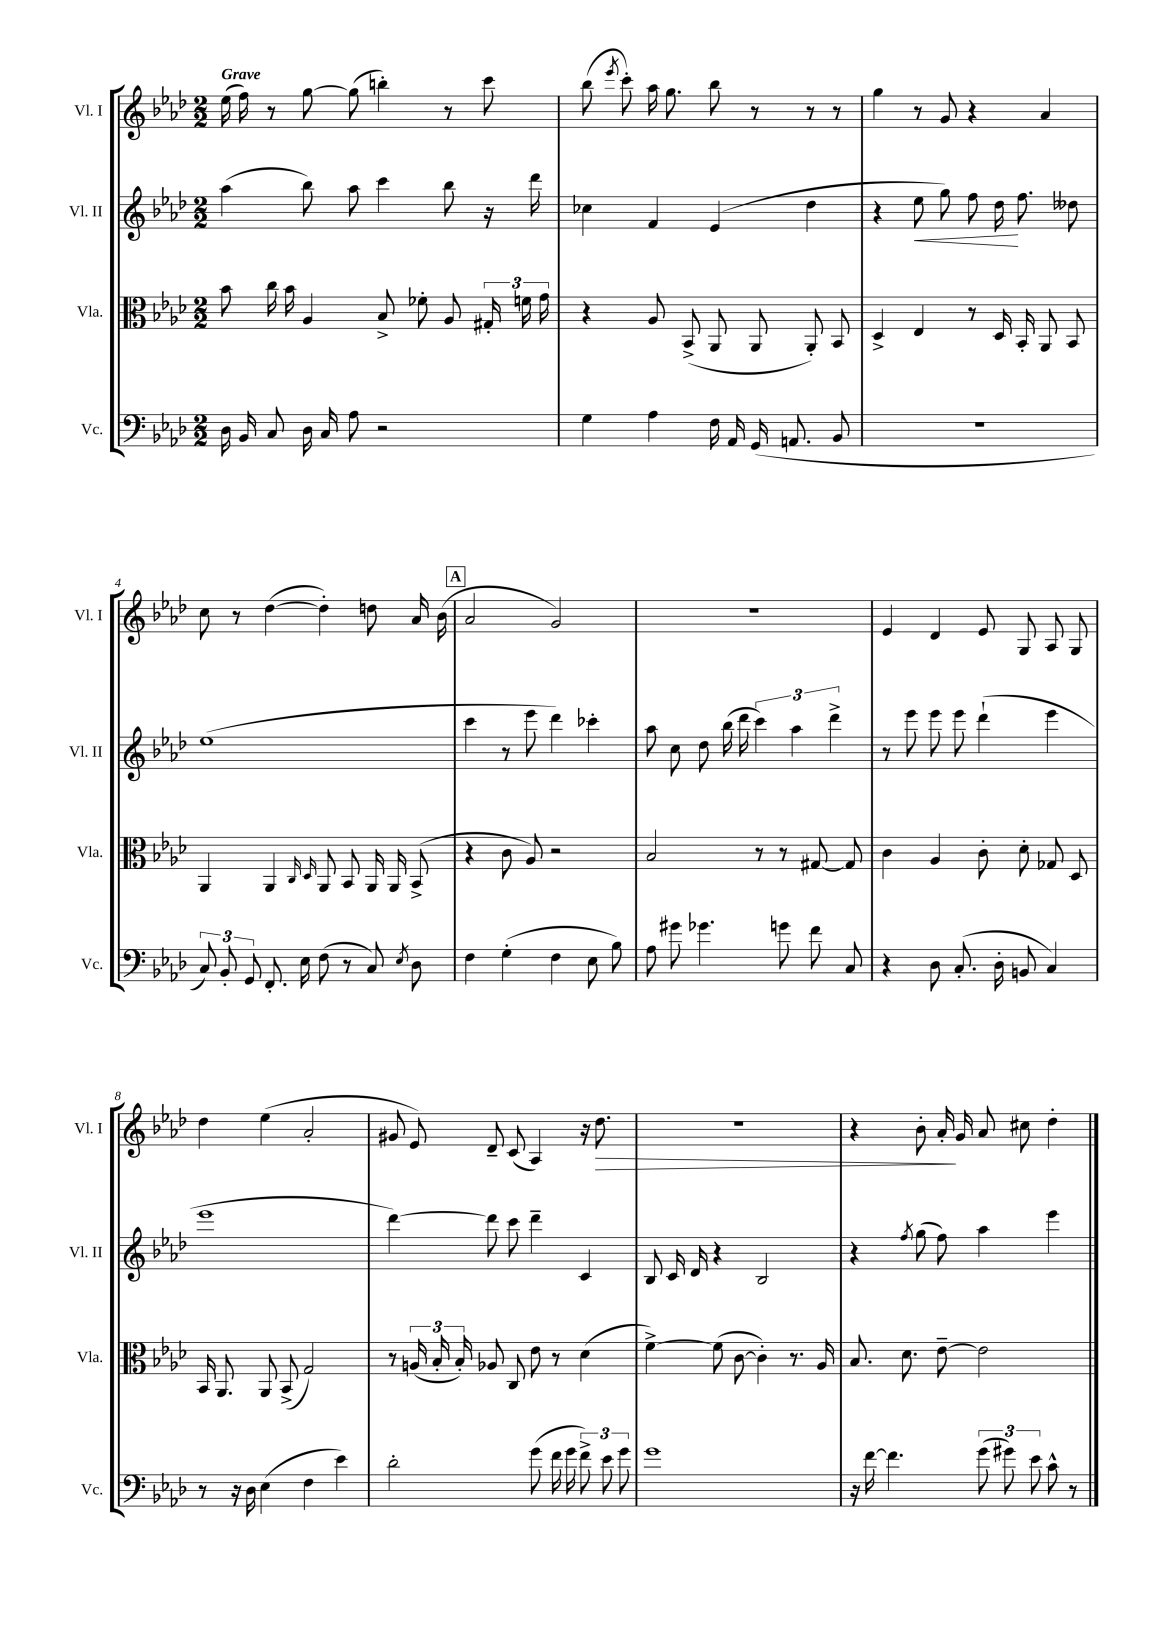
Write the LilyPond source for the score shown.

<<
\new StaffGroup <<
\new Staff = "s0" \with { instrumentName = "Vl. I" shortInstrumentName = "Vl. I" } {
    \clef treble \key aes \major \numericTimeSignature \time 2/2 \tempo "Grave"
    \autoBeamOff ees''16( f''16) r8 g''8~ g''8( b''4-.) r8 c'''8 |
    bes''8( \acciaccatura { ees'''8 } c'''8-.) aes''16 g''8. bes''8 r8 r8 r8 |
    g''4 r8 g'8 r4 aes'4 |
    c''8 r8 des''4~( des''4-.) d''8 aes'16 bes'16( |
    \mark \markup { \box "A" } aes'2 g'2) |
    R1 |
    ees'4 des'4 ees'8 g8 aes8 g8 |
    des''4 ees''4( aes'2-. |
    gis'8 ees'8) des'8-- c'8( aes4) r16 des''8.\> |
    r1 |
    r4 bes'8-. aes'16-.\! g'16 aes'8 cis''8 des''4-. \bar "|." |
}
\new Staff = "s1" \with { instrumentName = "Vl. II" shortInstrumentName = "Vl. II" } {
    \clef treble \key aes \major \numericTimeSignature \time 2/2
    \autoBeamOff aes''4( bes''8) aes''8 c'''4 bes''8 r16 des'''16 |
    ces''4 f'4 ees'4( des''4 |
    r4 ees''8\< g''8) f''8 des''16\! f''8. deses''8 |
    ees''1( |
    \mark \markup { \box "A" } c'''4 r8 ees'''8 des'''4) ces'''4-. |
    aes''8 c''8 des''8 bes''16( des'''16 \tuplet 3/2 { c'''4) aes''4 des'''4-> } |
    r8 ees'''8 ees'''8 ees'''8 des'''4-!( ees'''4 |
    ees'''1 |
    des'''4~) des'''8 c'''8 des'''4-- c'4 |
    bes8 c'16 des'16 r4 bes2 |
    r4 \acciaccatura { f''8 } g''8( f''8) aes''4 ees'''4 \bar "|." |
}
\new Staff = "s2" \with { instrumentName = "Vla." shortInstrumentName = "Vla." } {
    \clef alto \key aes \major \numericTimeSignature \time 2/2
    \autoBeamOff bes'8 c''16 bes'16 aes4 bes8-> fes'8-. aes8 \tuplet 3/2 { gis16-. f'16 g'16 } |
    r4 aes8 bes,8->( aes,8 aes,8 aes,8-.) bes,8 |
    des4-> ees4 r8 des16 bes,16-. aes,8 bes,8 |
    aes,4 aes,4 \grace { c16 des16 } aes,8 bes,8 aes,16 aes,16 bes,8->( |
    \mark \markup { \box "A" } r4 c'8 aes8) r2 |
    bes2 r8 r8 gis8~ gis8 |
    c'4 aes4 c'8-. des'8-. ges8 des8 |
    bes,16 aes,8. aes,8 bes,8->( g2) |
    r8 \tuplet 3/2 { a16( bes16-. bes16-.) } aes8 c8 ees'8 r8 des'4( |
    f'4~->) f'8( c'8~ c'4-.) r8. aes16 |
    bes8. des'8. ees'8~-- ees'2 \bar "|." |
}
\new Staff = "s3" \with { instrumentName = "Vc." shortInstrumentName = "Vc." } {
    \clef bass \key aes \major \numericTimeSignature \time 2/2
    \autoBeamOff des16 bes,16 c8 des16 c16 aes8 r2 |
    g4 aes4 f16 aes,16 g,16( a,8. bes,8 |
    R1 |
    \tuplet 3/2 { c8) bes,8-. g,8 } f,8.-. ees16 f8( r8 c8) \acciaccatura { ees8 } des8 |
    \mark \markup { \box "A" } f4 g4-.( f4 ees8 bes8) |
    aes8 gis'8 ges'4. g'8 f'8 c8 |
    r4 des8 c8.-.( des16-. b,8 c4) |
    r8 r16 des16 ees4( f4 ees'4) |
    des'2-. g'8( f'16 g'16 \tuplet 3/2 { f'8->) ees'8 g'8 } |
    g'1 |
    r16 f'16~ f'4. \tuplet 3/2 { g'8( gis'8) ees'8 } c'8-^ r8 \bar "|." |
}
>>
>>
